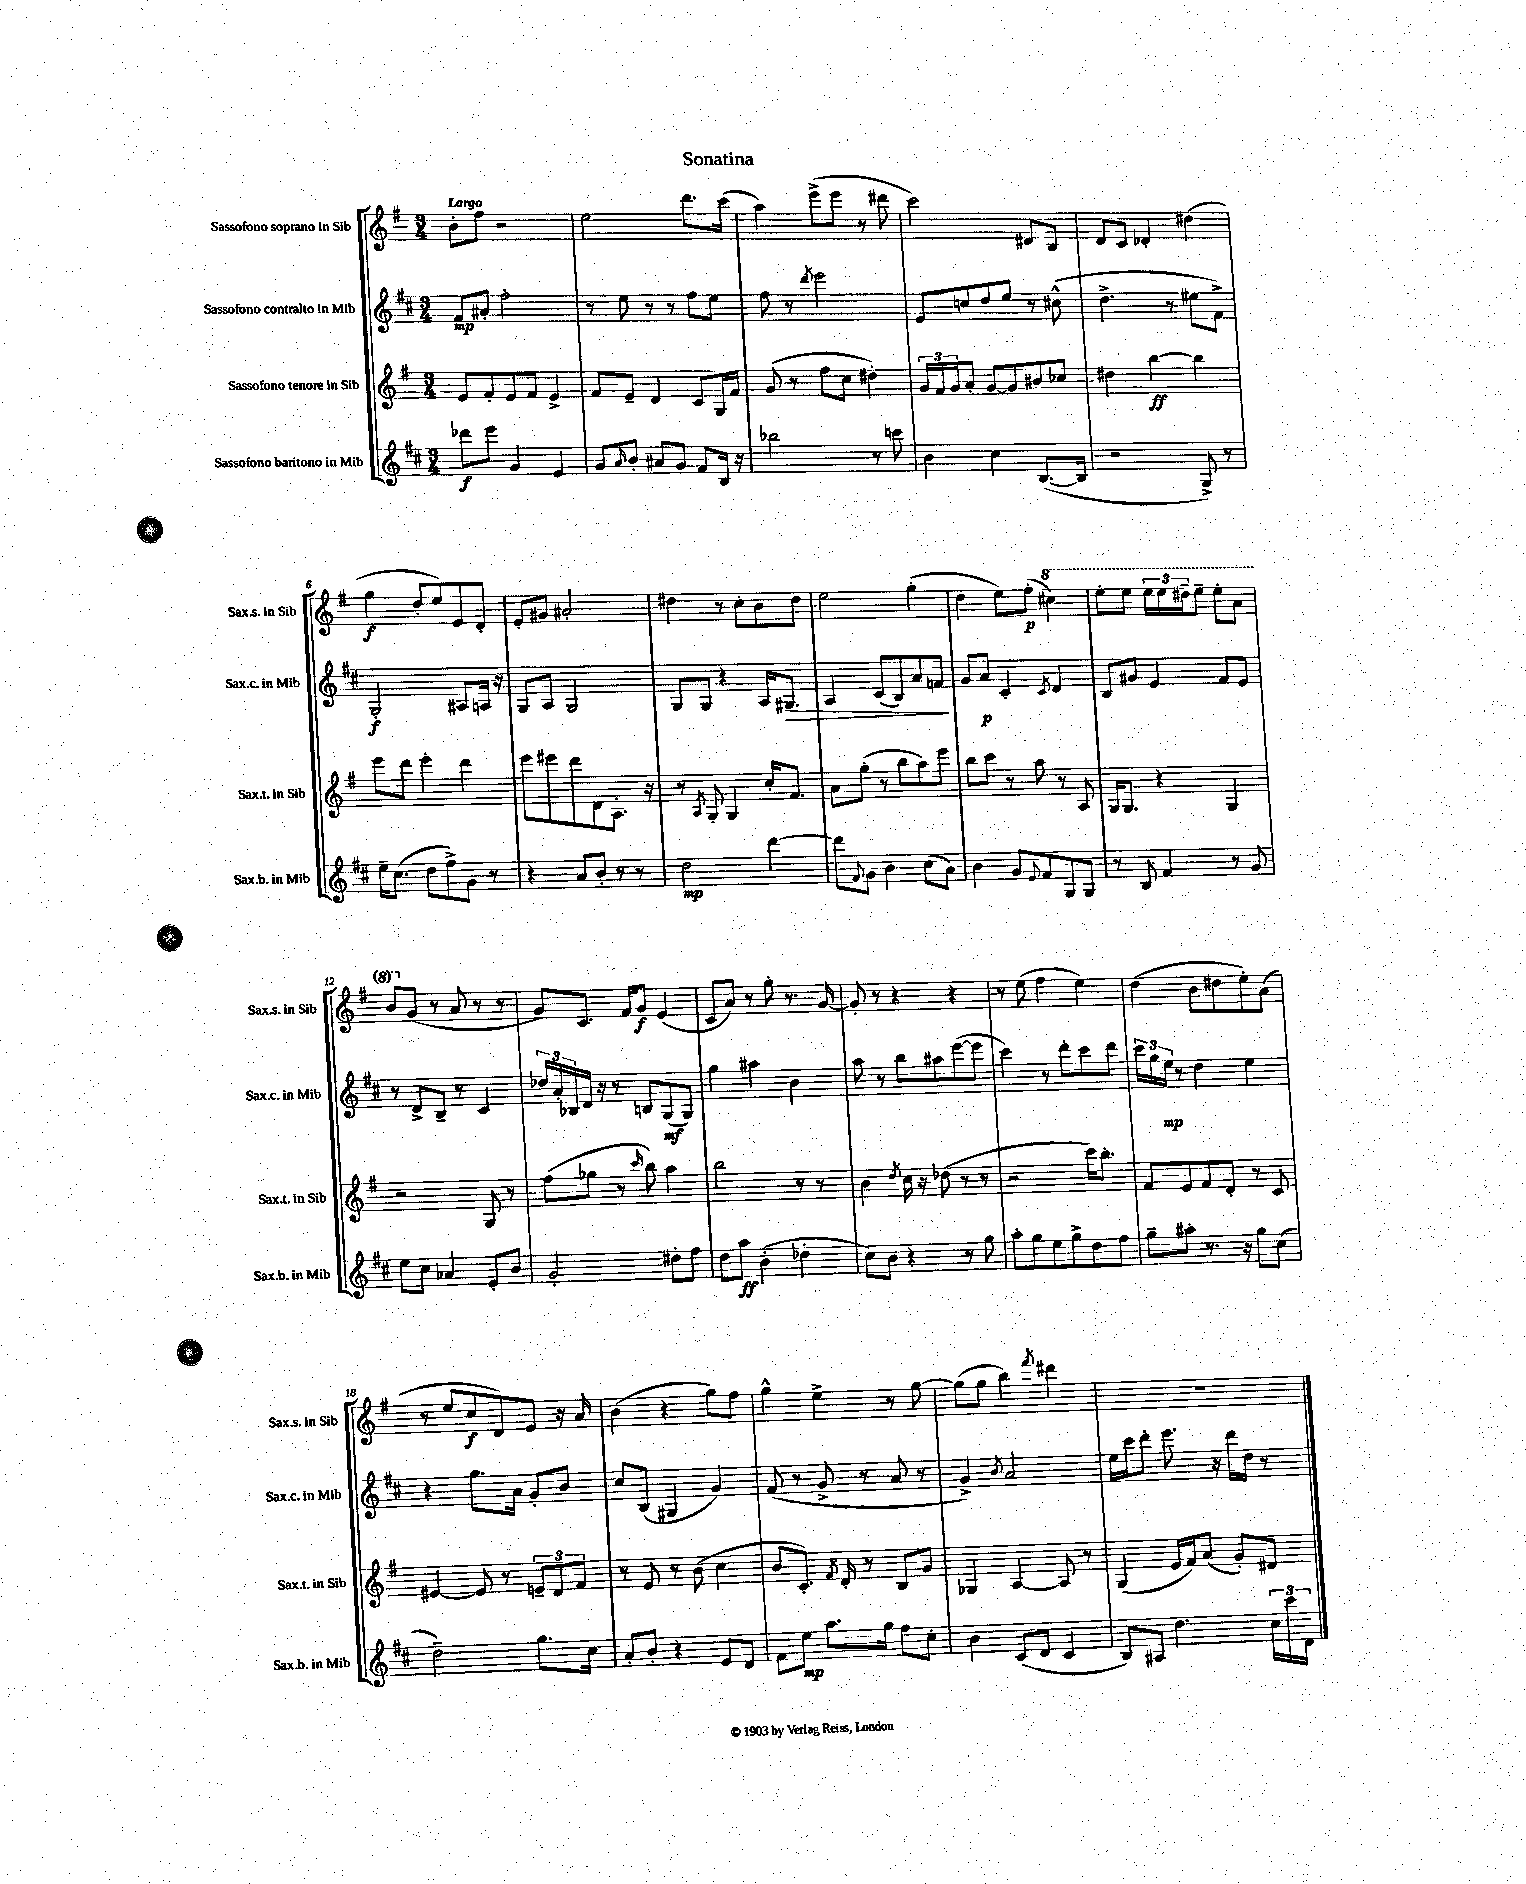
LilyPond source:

\header { title = "Sonatina" }
<<
\new StaffGroup <<
\new Staff = "s0" \with { instrumentName = "Sassofono soprano in Sib" shortInstrumentName = "Sax.s. in Sib" } {
    \clef treble \key g \major \numericTimeSignature \time 3/4 \tempo "Largo"
    b'8-. fis''8 r2 |
    e''2 d'''8. c'''16( |
    a''4) e'''8->( e'''8 r8 dis'''8 |
    c'''2) dis'8 b8 |
    d'8 c'8 des'4-. dis''4( |
    g''4\f d''8-. e''8) e'8 d'8-. |
    e'8-. gis'8 ais'2-. |
    dis''4 r8 c''8-. b'8 dis''8 |
    e''2 g''4-.( |
    d''4 e''8) fis''8-.\p( \ottava #1 cis'''4) |
    e'''8-. e'''8 \tuplet 3/2 { e'''16 e'''16 dis'''16-- } e'''8-- e'''8-. a''8 |
    b''8 \ottava #0 g'8( r8 a'8 r8 r8 |
    g'8) c'8. fis'16 g'8\f e'4( |
    c'8 a'8) r8 g''8-. r8. g'16~ |
    g'8-. r8 r4 r4 |
    r8 e''8( fis''4 e''4) |
    d''4( b'8 dis''8 e''8-.) a'8( |
    r8 e''8 c''8\f d'8) e'8 r16 a'16 |
    b'4( r4 g''8) fis''8 |
    g''4-^ e''4-> r8 g''8~ |
    g''8( g''8 b''4) \acciaccatura { fis'''8 } dis'''4 |
    R2. \bar "|." |
}
\new Staff = "s1" \with { instrumentName = "Sassofono contralto in Mib" shortInstrumentName = "Sax.c. in Mib" } {
    \clef treble \key d \major \numericTimeSignature \time 3/4
    fis'8\mp ais'8-. fis''2-. |
    r8 e''8 r8 r8 fis''8 e''8 |
    fis''8 r8 \acciaccatura { d'''8 } e'''2 |
    e'8 c''8 d''8 e''8 r8 cis''8-^( |
    d''4.-> r8 eis''8 fis'8->) |
    g2-.\f ais8 a16 r16 |
    g8 a8 g2 |
    g8 g8 r4 a16 gis8.\> |
    a4 cis'8( b8) a'8 f'8\! |
    g'8 a'8\p cis'4-. \acciaccatura { cis'8 } d'4 |
    b8 gis'8 e'4 fis'8 e'8 |
    r8 d'8-> b8-- r8 cis'4 |
    \tuplet 3/2 { des''16 a'16-. bes16 } d'16 r16 r8 b8 g8\mf( g8) |
    g''4 ais''4 b'4 |
    a''8 r8 b''8 ais''8 e'''8~( e'''8 |
    cis'''4) r8 d'''8-. cis'''8 d'''8 |
    \tuplet 3/2 { cis'''16 g''16 e''16\mp } r8 d''4 e''4 |
    r4 g''8. a'16 g'8-. b'8 |
    cis''8 b8( gis4 g'4) |
    fis'8( r8 g'8-> r8 a'8 r8 |
    g'4->) \acciaccatura { b'8 } a'2 |
    e''16 cis'''16 d'''8-. e'''8. r16 d'''16 d''16 r8 \bar "|." |
}
\new Staff = "s2" \with { instrumentName = "Sassofono tenore in Sib" shortInstrumentName = "Sax.t. in Sib" } {
    \clef treble \key g \major \numericTimeSignature \time 3/4
    e'8 fis'8-. e'8 fis'8 e'4-> |
    fis'8 e'8-- d'4 c'8 g16 fis'16 |
    g'8( r8 fis''8 c''8 dis''4-.) |
    \tuplet 3/2 { g'16 fis'16 g'16 } a'8-. g'8~ g'8 bis'8 ces''8 |
    dis''4 b''4~\ff b''4 |
    e'''8 d'''8 e'''4-. d'''4 |
    e'''8 eis'''8 d'''8 d'8 a8.-. r16 |
    r8 \acciaccatura { a8 } g8-. g4 c''16-. fis'8. |
    a'8 g''8-.( r8 b''8 a''8) e'''8 |
    b''8 c'''8 r8 a''8 r8 a8 |
    g16 g8. r4 g4 |
    r2 g8 r8 |
    fis''8( ges''8 r8 \grace { c'''16 } b''8) a''4 |
    b''2 r8 r8 |
    b'4 \acciaccatura { d''8 } c''16 r16 des''8( r8 r8 |
    r2 c'''16) b''8.-. |
    fis'8 e'8 fis'8 d'8-. r8 c'8 |
    eis'4~ eis'8 r8 \tuplet 3/2 { e'8-- d'8 fis'8 } |
    r8 e'8 r8 b'8( c''4 |
    b'8 c'8.-.) \acciaccatura { fis'8 } d'16-. r8 b8 g'8 |
    ges4 a4~ a8 r8 |
    g4( e'16 fis'16) a'8( g'8-.) dis'8 \bar "|." |
}
\new Staff = "s3" \with { instrumentName = "Sassofono baritono in Mib" shortInstrumentName = "Sax.b. in Mib" } {
    \clef treble \key d \major \numericTimeSignature \time 3/4
    des'''8\f e'''8 g'4 e'4 |
    g'8 \grace { a'16 } b'8-. ais'8 g'8 fis'8 b16 r16 |
    bes''2 r8 c'''8 |
    b'4 cis''4 b8.~( b16 |
    r2 g8->) r8 |
    e''16-- cis''8.( d''8 fis''8->) g'8 r8 |
    r4 a'8 b'8-. r8 r8 |
    d''2\mp d'''4~ |
    d'''8 \appoggiatura { fis'8 } g'8 b'4 cis''8( a'8) |
    b'4 g'8 \appoggiatura { e'8 } fis'8 g8 g8 |
    r8 b8 fis'4 r8 g'8 |
    e''8 cis''8 aes'4 e'8-. b'8 |
    g'2-. dis''8-. fis''8 |
    d''8 a''8\ff b'4-.( des''4-. |
    cis''8) b'8 r4 r8 g''8 |
    a''8-. g''8 e''8 g''8-> d''8 fis''8 |
    g''8-- ais''8-. r8. r16 g''8 cis''8( |
    d''2--) g''8. cis''16 |
    a'8-. b'8-. r4 e'8 d'8 |
    fis'8 e''8\mp a''8. g''16 fis''8 cis''8-. |
    b'4 cis'8( d'8 cis'4 |
    b8) ais8 d''4. \tuplet 3/2 { cis''16 cis'''16 d'16 } \bar "|." |
}
>>
>>
